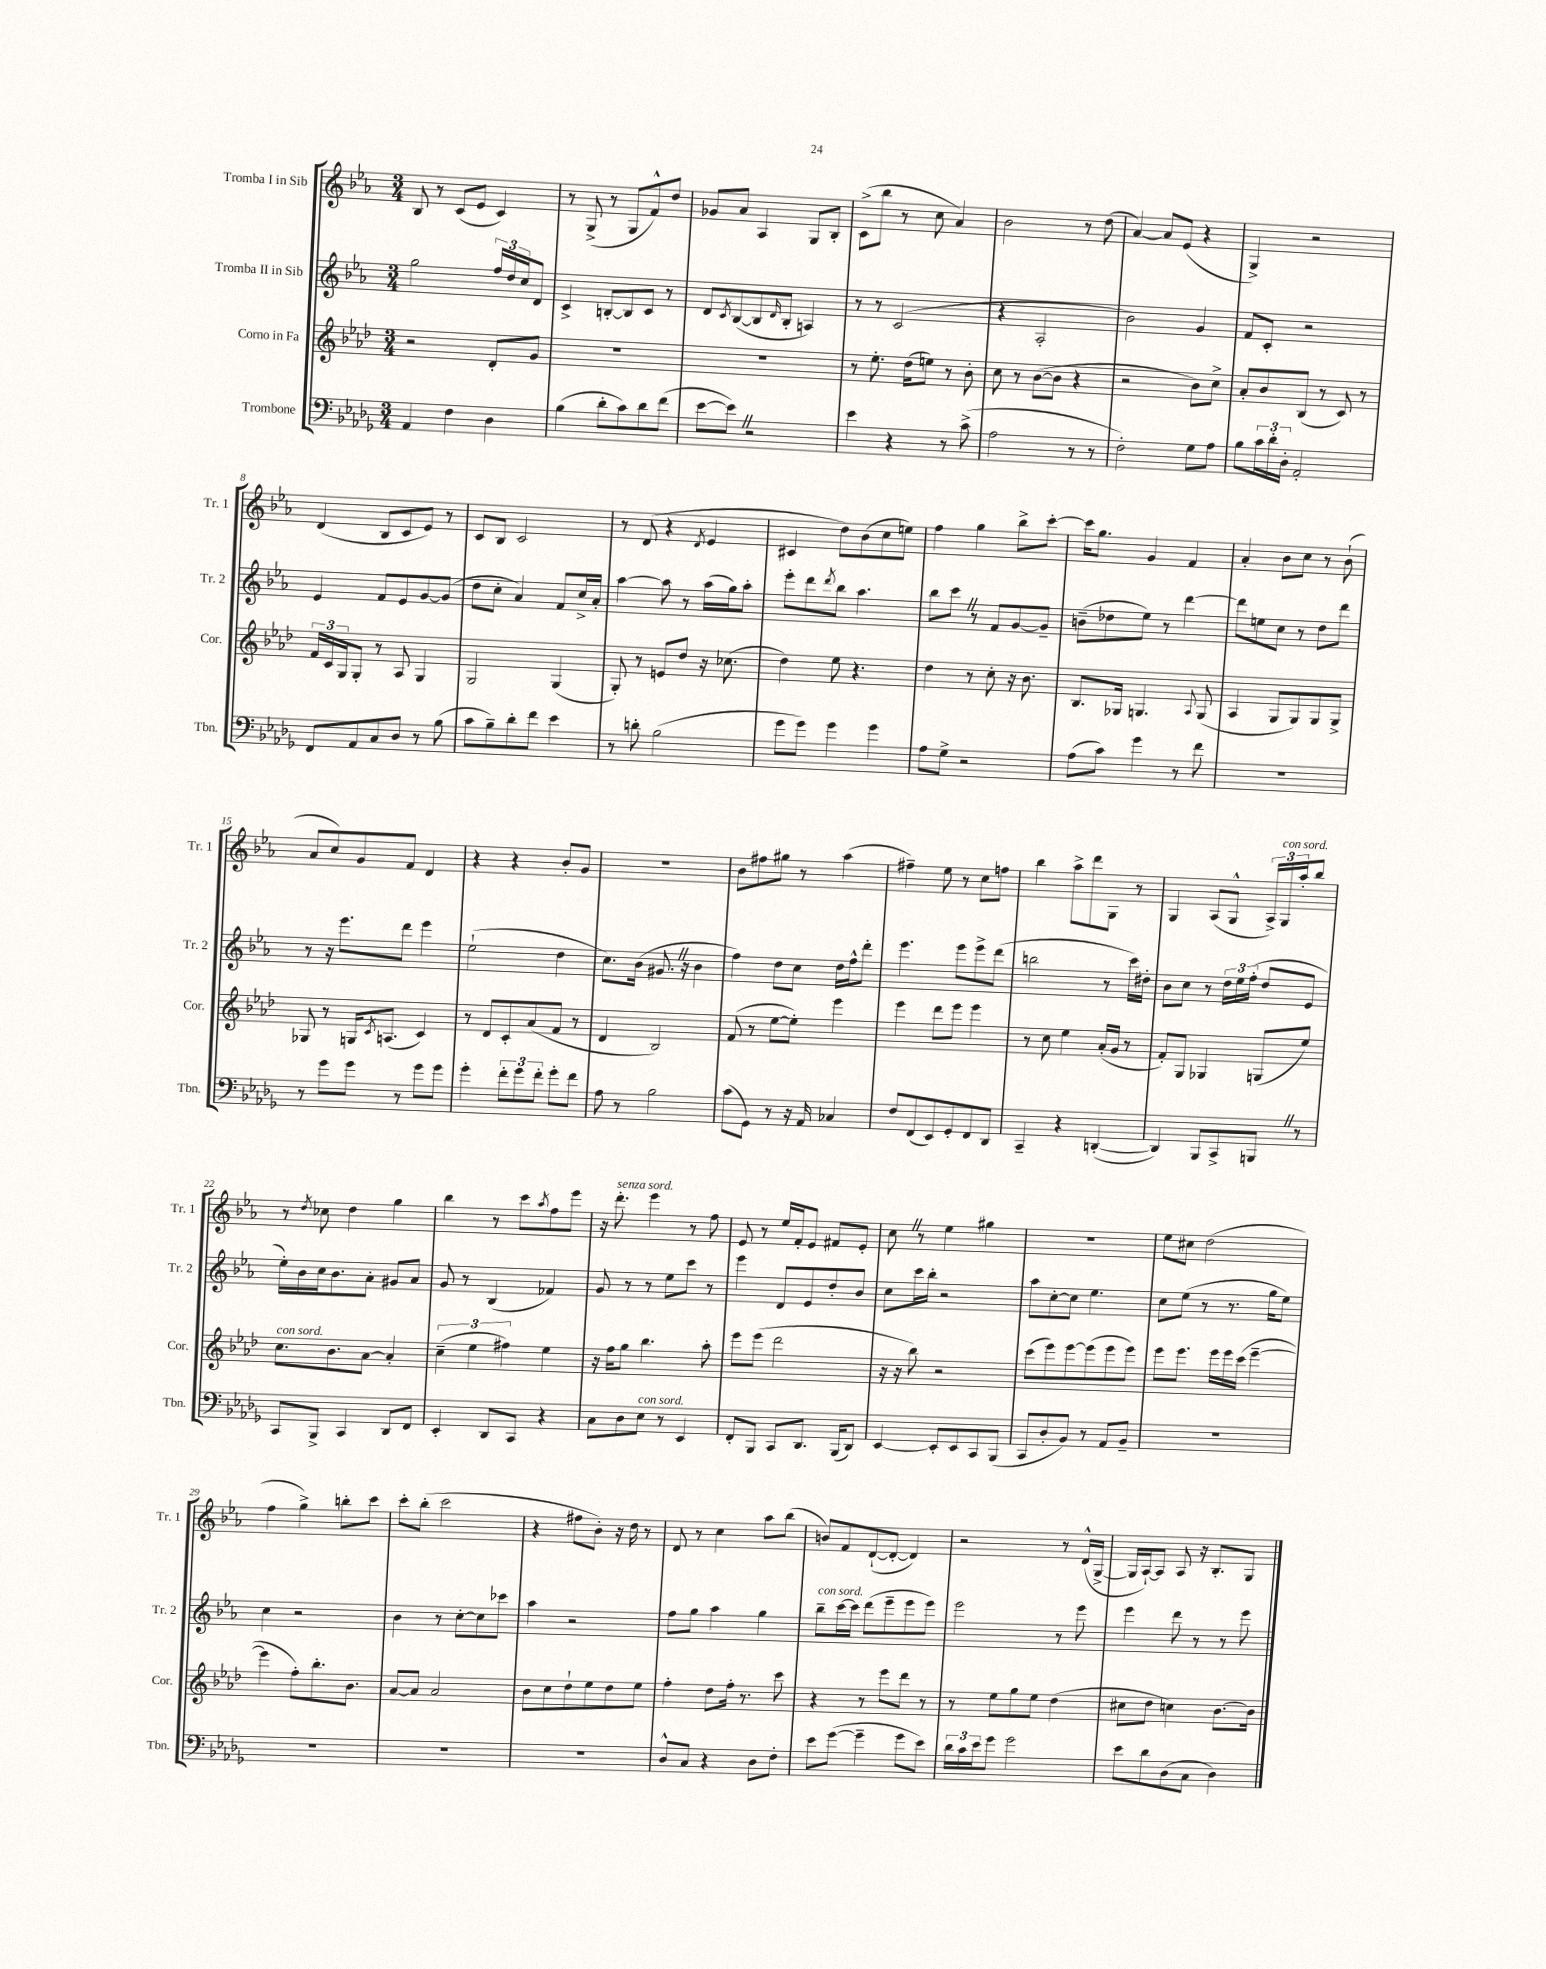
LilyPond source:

<<
\new StaffGroup <<
\new Staff = "s0" \with { instrumentName = "Tromba I in Sib" shortInstrumentName = "Tr. 1" } {
    \clef treble \key ees \major \numericTimeSignature \time 3/4
    bes8 r8 c'8( ees'8 c'4) |
    r8 g8->( r8 g8 f'8-^) d''8 |
    ges'8 aes'8 aes4 g8 bes8-. |
    c'8->( bes''8 r8 c''8 aes'4) |
    bes'2 r8 d''8( |
    aes'4~) aes'8 ees'8( r4 |
    g4->) r2 |
    d'4( bes8 c'8 ees'8) r8 |
    c'8 bes8 c'2 |
    r8 d'8( r4 \acciaccatura { d'8 } ees'4 |
    cis'4 d''8) bes'8( c''8 e''8) |
    f''4 g''4 bes''8-> c'''8~-. |
    c'''16 g''8. g'4 f'4 |
    aes'4-. bes'8 c''8 r8 bes'8-!( |
    aes'8 c''8) g'8 f'8 d'4 |
    r4 r4 bes'8-. g'8 |
    R2. |
    bes'8 fis''8 gis''8 r8 aes''4( |
    fis''4--) ees''8 r8 c''8 f''8 |
    bes''4 aes''8-> d'''8 g8 r8 |
    g4 aes8( g8-^ \tuplet 3/2 { aes16->) g16^\markup { \italic "con sord." } aes''16-. } bes''8 |
    r8 \acciaccatura { d''8 } ces''8 d''4 g''4 |
    bes''4 r8 c'''8 \acciaccatura { aes''8 } f''8 ees'''8 |
    r16 d'''8.-.^\markup { \italic "senza sord." } ees'''4 r8 f''8 |
    ees'8 r8 ees''16 f'16-. ees'8 fis'8 ees'8-. |
    c''8 \once \override BreathingSign.text = \markup { \musicglyph "scripts.caesura.straight" } \breathe r8 ees''4 gis''4 |
    R2. |
    ees''8 cis''8 d''2( |
    f''4 g''4->) b''8-. c'''8 |
    c'''8-. bes''8-.( c'''2 |
    r4 fis''8 bes'8-.) r16 d''16 r8 |
    d'8 r8 c''4 aes''8 bes''8( |
    b'8) f'8 d'8~-!( d'8~-. d'4) |
    r2 r8 d'16-^( g16~-> |
    g16 aes16~-!) aes8 aes8 r16 bes8.-. g8 \bar "|." |
}
\new Staff = "s1" \with { instrumentName = "Tromba II in Sib" shortInstrumentName = "Tr. 2" } {
    \clef treble \key ees \major \numericTimeSignature \time 3/4
    g''2 \tuplet 3/2 { f''16 d''16 c''16 } d'8 |
    c'4-> b8~-. b8 c'8 r8 |
    d'8 \acciaccatura { c'8 } bes8~( bes8 \grace { d'16 } bes8-. a4) |
    r8 r8 c'2( |
    r4 aes2-. |
    bes'2) g'4 |
    f'8 c'8-. r2 |
    ees'4 f'8 ees'8 g'8~ g'8( |
    d''8 c''8-. aes'4) f'8 c''16-> aes'16-. |
    aes''4~ aes''8 r8 aes''16( g''16) aes''8-. |
    ees'''8-. d'''8 \acciaccatura { d'''8 } bes''8 aes''4. |
    bes''8 c'''8 \once \override BreathingSign.text = \markup { \musicglyph "scripts.caesura.straight" } \breathe r8 f'8 g'8~ g'8-- |
    b'8--( des''8 ees''8) r8 d'''4~ |
    d'''8 e''8 c''8 r8 d''8 d'''8 |
    r8 r16 ees'''8. d'''8 ees'''4 |
    ees''2-!( d''4 |
    c''8.) bes'16( gis'8. \once \override BreathingSign.text = \markup { \musicglyph "scripts.caesura.straight" } \breathe r16 bes'4 |
    f''4) d''8 c''8 d''16 f''16-^ d'''8-. |
    ees'''4. ees'''8 ees'''8-> d'''8( |
    b''2 r8 c'''16) dis''16-. |
    bes'8 c''8 r8 \tuplet 3/2 { d''16 ees''16 f''16-.( } d''8 ees'8 |
    ees''16-.) bes'16 c''16 bes'8. aes'8-. gis'8 aes'8 |
    g'8 r8 bes4( fes'4) |
    g'8 r8 r8 ees''8 c'''8 r8 |
    ees'''4 d'8 ees'8 d''8-. bes'8 |
    c''8 c'''16 bes''16-. r2 |
    aes''8 c''8~-. c''8 ees''4. |
    c''8 ees''8( r8 r8. g''16 ees''8) |
    c''4 r2 |
    bes'4 r8 c''8~-. c''8 ces'''8 |
    aes''4 r2 |
    f''8 g''8 aes''4 g''4 |
    bes''8--^\markup { \italic "con sord." } c'''16~ c'''16 d'''8( ees'''8-- ees'''8 ees'''8) |
    ees'''2 r8 ees'''8 |
    ees'''4 d'''8 r8 r8 ees'''8 \bar "|." |
}
\new Staff = "s2" \with { instrumentName = "Corno in Fa" shortInstrumentName = "Cor." } {
    \clef treble \key aes \major \numericTimeSignature \time 3/4
    r2 des'8-. g'8 |
    R2. |
    R2. |
    r8 ees''8.-. des''16( e''8) r8 bes'8-. |
    c''8 r8 bes'8~( bes'8 r4 |
    r2 bes'8) c''8-> |
    aes'8-. bes'8 bes8( r8 c'8) r8 |
    \tuplet 3/2 { f'16 c'16 g16 } g8-. r8 aes8 g4 |
    g2 g4( |
    g8-.) r8 e'8 des''8 r16 ces''8.( |
    des''4) ees''8 r4. |
    des''4 r8 c''8-. r16 bes'8. |
    bes8. ges16 g4. \appoggiatura { aes8 } g8( |
    aes4 g8 g8) g8 g8-> |
    ges8 r8 g16 \acciaccatura { c'8 } a8.( c'4) |
    r8 des'8 c'8-. aes'8( f'8 r8 |
    des'4 bes2) |
    f'8( r8 ees''8~ ees''8-.) ees'''4 |
    ees'''4 des'''8 ees'''8 ees'''4 |
    r8 c''8 ees''4 aes'16-.( g'16 r8 |
    f'8-.) g8 ges4 g8( ees''8) |
    c''8.^\markup { \italic "con sord." } bes'8. aes'8~ aes'4-. |
    \tuplet 3/2 { c''4--( ees''4 fis''4) } ees''4 |
    r16 f''16 g''8 bes''4. aes''8-. |
    ees'''8 ees'''8( des'''2 |
    r16 r16 bes''8) r2 |
    c'''8( ees'''8) ees'''8~ ees'''8( ees'''8 ees'''8) |
    ees'''8 ees'''8. ees'''16 ees'''16 c'''16( ees'''4~-- |
    ees'''4 f''8-.) bes''8.-. bes'8. |
    aes'8~ aes'8 aes'2 |
    bes'8 c''8 des''8-! ees''8 des''8 ees''8 |
    f''4-. des''8 f''16-. r8. c'''8 |
    r4 r8 ees'''8 des'''8 r8 |
    r8 ees''8 g''8 ees''8 des''4( |
    cis''8 des''8 c''4) bes'8.~ bes'16 \bar "|." |
}
\new Staff = "s3" \with { instrumentName = "Trombone" shortInstrumentName = "Tbn." } {
    \clef bass \key des \major \numericTimeSignature \time 3/4
    aes,4 f4 des4 |
    bes4( des'8-. c'8) des'8 f'8( |
    ees'8~ ees'8) \once \override BreathingSign.text = \markup { \musicglyph "scripts.caesura.straight" } \breathe r2 |
    ees'4 r4 r8 c'8->( |
    aes2 r8 r8 |
    f2-.) ges8 aes8 |
    bes8 \tuplet 3/2 { c'16 des'16-. des16-. } aes,2-. |
    f,8 aes,8 c8 des8 r8 bes8( |
    c'8 bes8--) des'8-. f'8 ees'4 |
    r8 d'8-. bes2( |
    ges'8 ges'8) ges'4 ges'4 |
    aes8 ges8-> r2 |
    aes8( c'8) ges'4 r8 f'8 |
    R2. |
    r8 ges'8 ges'8 r8 ges'8 ges'8 |
    ges'4-. \tuplet 3/2 { f'8-. ges'8 f'8-. } ges'8-. f'8 |
    aes8 r8 bes2 |
    c'8( ges,8) r8 r16 aes,16 ces4 |
    f8 f,8( ees,8) ges,8-. f,8 des,8 |
    c,4-- r4 d,4~-.( |
    d,4) bes,,8 c,8-> b,,8 \once \override BreathingSign.text = \markup { \musicglyph "scripts.caesura.straight" } \breathe r8 |
    c,8 bes,,8-> c,4 des,8 f,8 |
    ees,4-. des,8 c,8 r4 |
    c8 des8 ees8^\markup { \italic "con sord." } r8 ees,4 |
    f,8-. bes,,8 c,8 des,8. bes,,16( des,8) |
    ees,4~ ees,8-. ees,8 c,8 bes,,8( |
    c,8 des8-. bes,8) r8 aes,8 bes,8-- |
    R2. |
    R2. |
    R2. |
    R2. |
    des8-^ c8 r4 des8 f8-. |
    ees'8 ges'8~( ges'4-- ges'8 ees'8) |
    \tuplet 3/2 { des'16 c'16 ees'16 } ges'8 ges'2 |
    ees'8 des'8 des8( c8 des4) \bar "|." |
}
>>
>>
